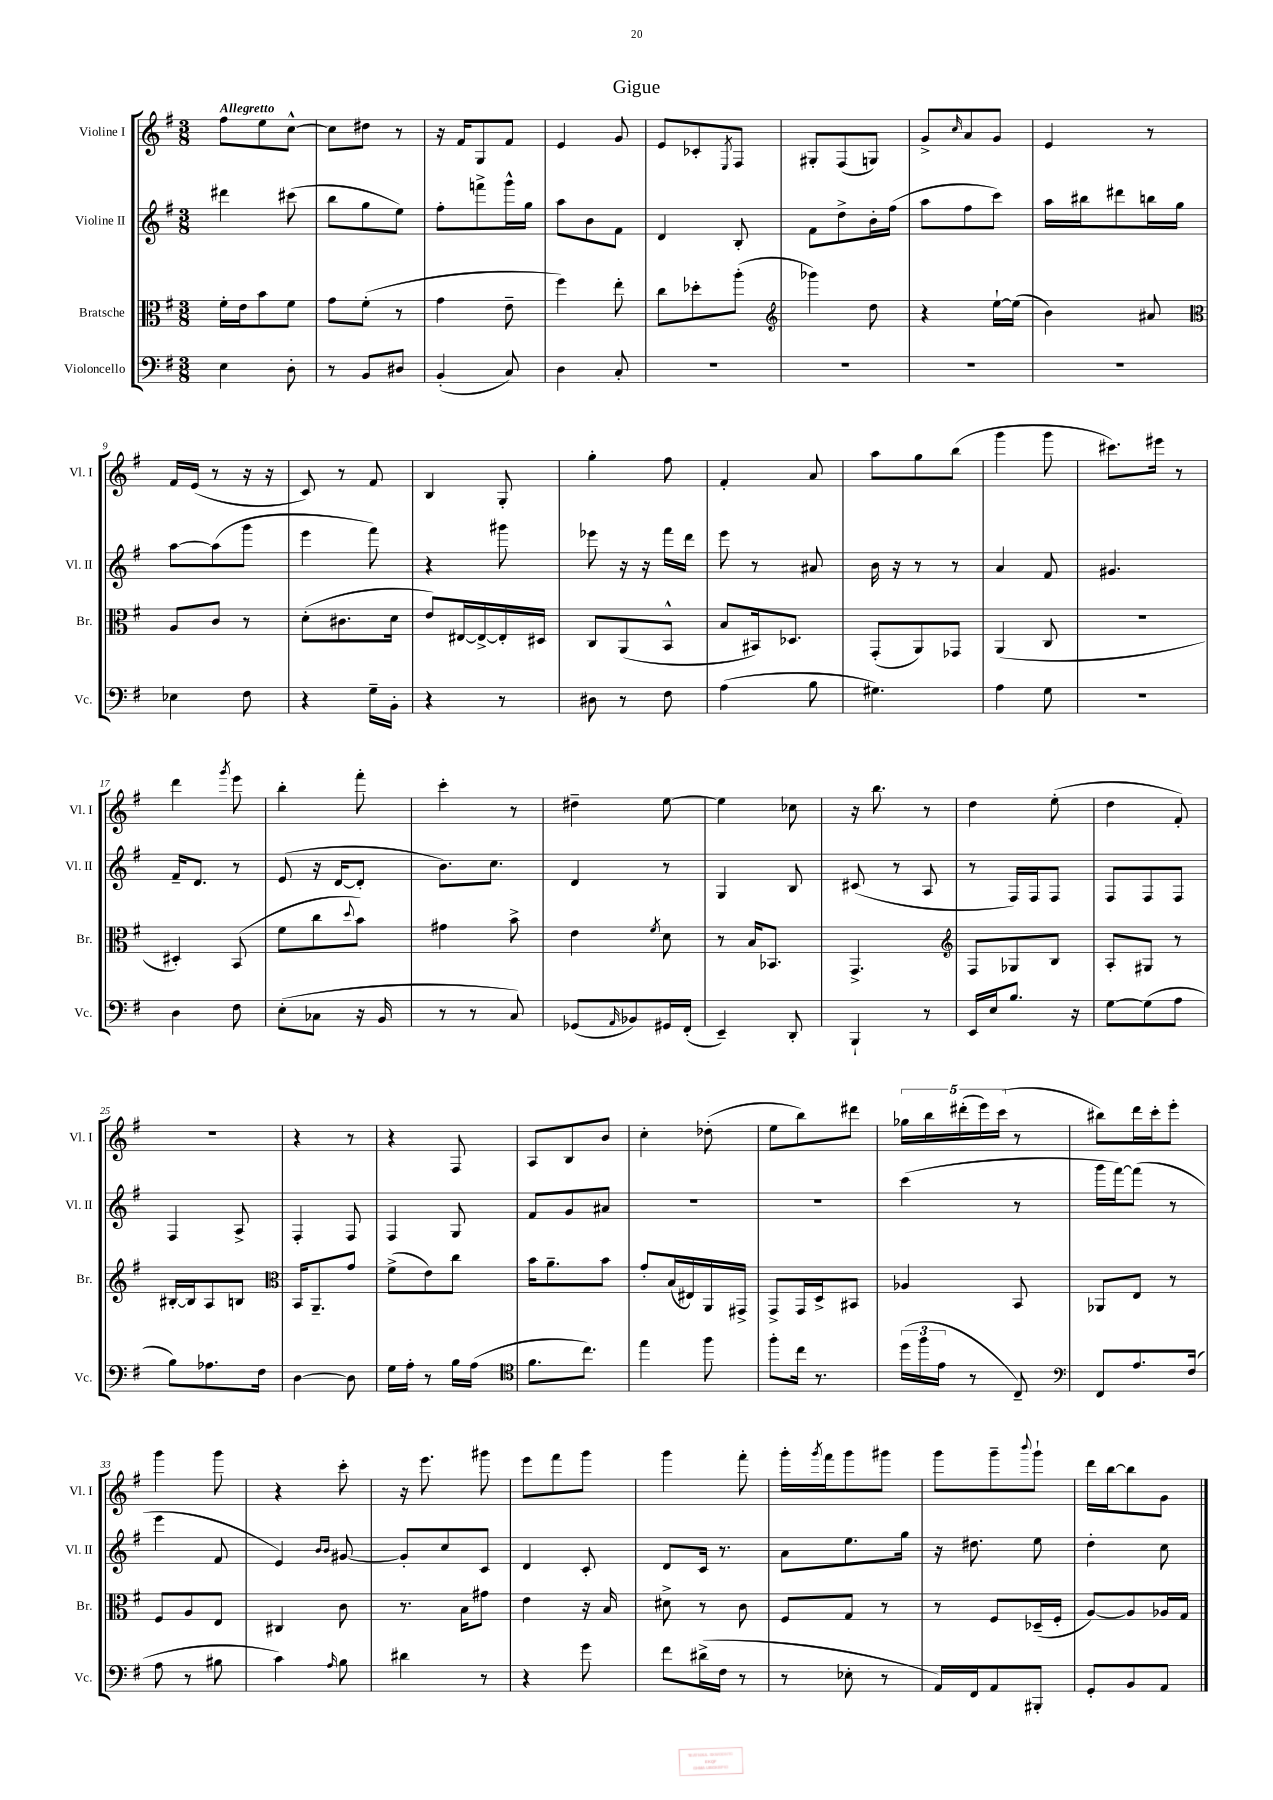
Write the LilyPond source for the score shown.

\header { title = "Gigue" }
<<
\new StaffGroup <<
\new Staff = "s0" \with { instrumentName = "Violine I" shortInstrumentName = "Vl. I" } {
    \clef treble \key g \major \numericTimeSignature \time 3/8 \tempo "Allegretto"
    fis''8 e''8 c''8~-^ |
    c''8 dis''8 r8 |
    r16 fis'16 g8 fis'8 |
    e'4 g'8 |
    e'8 ces'8-. \acciaccatura { e8 } fis8 |
    gis8-. fis8( g8) |
    g'8-> \grace { c''16 } a'8 g'8 |
    e'4 r8 |
    fis'16 e'16( r8 r16 r16 |
    c'8) r8 fis'8 |
    b4 g8-. |
    g''4-. fis''8 |
    fis'4-. a'8 |
    a''8 g''8 b''8( |
    g'''4 g'''8 |
    cis'''8.) eis'''16 r8 |
    d'''4 \acciaccatura { g'''8 } e'''8 |
    b''4-. fis'''8-. |
    c'''4-. r8 |
    dis''4-- e''8~ |
    e''4 ces''8 |
    r16 b''8. r8 |
    d''4 e''8-.( |
    d''4 fis'8-.) |
    R4. |
    r4 r8 |
    r4 fis8 |
    a8 b8 b'8 |
    c''4-. des''8-.( |
    e''8 b''8) dis'''8 |
    \tuplet 5/4 { ges''16 b''16 dis'''16-.( e'''16) c'''16( } r8 |
    bis''8) d'''16 c'''16-. e'''8-. |
    g'''4 g'''8 |
    r4 c'''8-. |
    r16 e'''8. gis'''8 |
    e'''8 fis'''8 g'''8 |
    g'''4 fis'''8-. |
    g'''16-. \acciaccatura { g'''8 } fis'''16 g'''8 gis'''8 |
    g'''8 g'''8-- \appoggiatura { b'''8 } g'''8-! |
    d'''16 b''16~ b''8 g'8 \bar "|." |
}
\new Staff = "s1" \with { instrumentName = "Violine II" shortInstrumentName = "Vl. II" } {
    \clef treble \key g \major \numericTimeSignature \time 3/8
    dis'''4 cis'''8( |
    b''8 g''8 e''8) |
    fis''8-. f'''8-> g'''16-^ g''16 |
    a''8 b'8 fis'8 |
    d'4 b8-. |
    fis'8 d''8-> b'16-. fis''16( |
    a''8 fis''8 c'''8) |
    a''16 bis''16 dis'''8 b''16 g''16 |
    a''8~ a''8( g'''8 |
    e'''4 fis'''8) |
    r4 gis'''8 |
    ees'''8 r16 r16 fis'''16 d'''16 |
    e'''8 r8 ais'8 |
    b'16 r16 r8 r8 |
    a'4 fis'8 |
    gis'4. |
    fis'16-- d'8. r8 |
    e'8( r16 d'16~ d'8-. |
    b'8.) c''8. |
    d'4 r8 |
    g4 b8 |
    cis'8( r8 a8 |
    r8 fis16) fis16 fis8 |
    fis8 fis8 fis8 |
    fis4 a8-> |
    fis4-. fis8 |
    fis4 g8 |
    fis'8 g'8 ais'8 |
    R4. |
    R4. |
    c'''4( r8 |
    g'''16 fis'''16~) fis'''8( r8 |
    e'''4 fis'8 |
    e'4) \grace { b'16 b'16 } gis'8~ |
    gis'8-. c''8 c'8 |
    d'4 c'8-. |
    d'8 c'16 r8. |
    a'8 e''8. g''16 |
    r16 dis''8. e''8 |
    d''4-. c''8 \bar "|." |
}
\new Staff = "s2" \with { instrumentName = "Bratsche" shortInstrumentName = "Br." } {
    \clef alto \key g \major \numericTimeSignature \time 3/8
    fis'16-. e'16 b'8 fis'8 |
    g'8 fis'8-.( r8 |
    g'4 e'8-- |
    fis''4) e''8-. |
    c''8 des''8-. a''8-.( |
    \clef treble ges'''4) d''8 |
    r4 e''16~-! e''16( |
    b'4) ais'8 |
    \clef alto a8 c'8 r8 |
    d'8-.( cis'8. d'16 |
    e'8) eis16~ eis16~-> eis16-. dis16 |
    c8 a,8( b,8-^ |
    b8 bis,16) des8. |
    g,8-.( a,8) ges,8 |
    a,4( c8 |
    R4. |
    dis4-.) b,8( |
    fis'8 c''8 \appoggiatura { d''8 } b'8) |
    gis'4 b'8-> |
    e'4 \acciaccatura { fis'8 } d'8 |
    r8 b16 bes,8. |
    g,4.-> |
    \clef treble fis8 ges8 b8 |
    a8-. gis8 r8 |
    bis16~-. bis16 a8 b8 |
    \clef alto b,16 a,8.-- g'8 |
    fis'8->( e'8) c''8 |
    b'16 a'8.-- b'8 |
    g'8-. b16( eis16) a,16 gis,16-> |
    g,8-> g,16 d16-> bis,8 |
    aes4 b,8 |
    aes,8 e8 r8 |
    fis8 a8 e8 |
    cis4 c'8 |
    r8. b16 gis'8 |
    e'4 r16 b16 |
    dis'8-> r8 c'8 |
    fis8 g8 r8 |
    r8 fis8 des16--( fis16-. |
    a8~) a8 aes16 g16 \bar "|." |
}
\new Staff = "s3" \with { instrumentName = "Violoncello" shortInstrumentName = "Vc." } {
    \clef bass \key g \major \numericTimeSignature \time 3/8
    e4 d8-. |
    r8 b,8 dis8 |
    b,4-.( c8) |
    d4 c8-. |
    R4. |
    R4. |
    R4. |
    R4. |
    ees4 fis8 |
    r4 g16-- b,16-. |
    r4 r8 |
    dis8 r8 fis8 |
    a4( b8 |
    gis4.) |
    a4 g8 |
    R4. |
    d4 fis8 |
    e8-.( ces8 r16 b,16 |
    r8 r8 c8) |
    ges,8( \grace { a,16 } bes,8) gis,16 fis,16-.( |
    e,4--) d,8-. |
    b,,4-! r8 |
    e,16 e16 b8. r16 |
    g8~ g8( a8 |
    b8) aes8. fis16 |
    d4~ d8 |
    g16 a16-. r8 b16 a16( |
    \clef tenor fis'8. c''8.) |
    e''4 fis''8 |
    fis''8-. c''16 r8. |
    \tuplet 3/2 { d''16( fis''16 e'16 } r8 c8--) |
    \clef bass fis,8 a8. fis16( |
    a8 r8 bis8 |
    c'4) \grace { a16 } b8 |
    dis'4 r8 |
    r4 g'8 |
    fis'8 dis'16->( fis16 r8 |
    r8 ees8-. r8 |
    a,16) fis,16 a,8 bis,,8-. |
    g,8-. b,8 a,8 \bar "|." |
}
>>
>>
